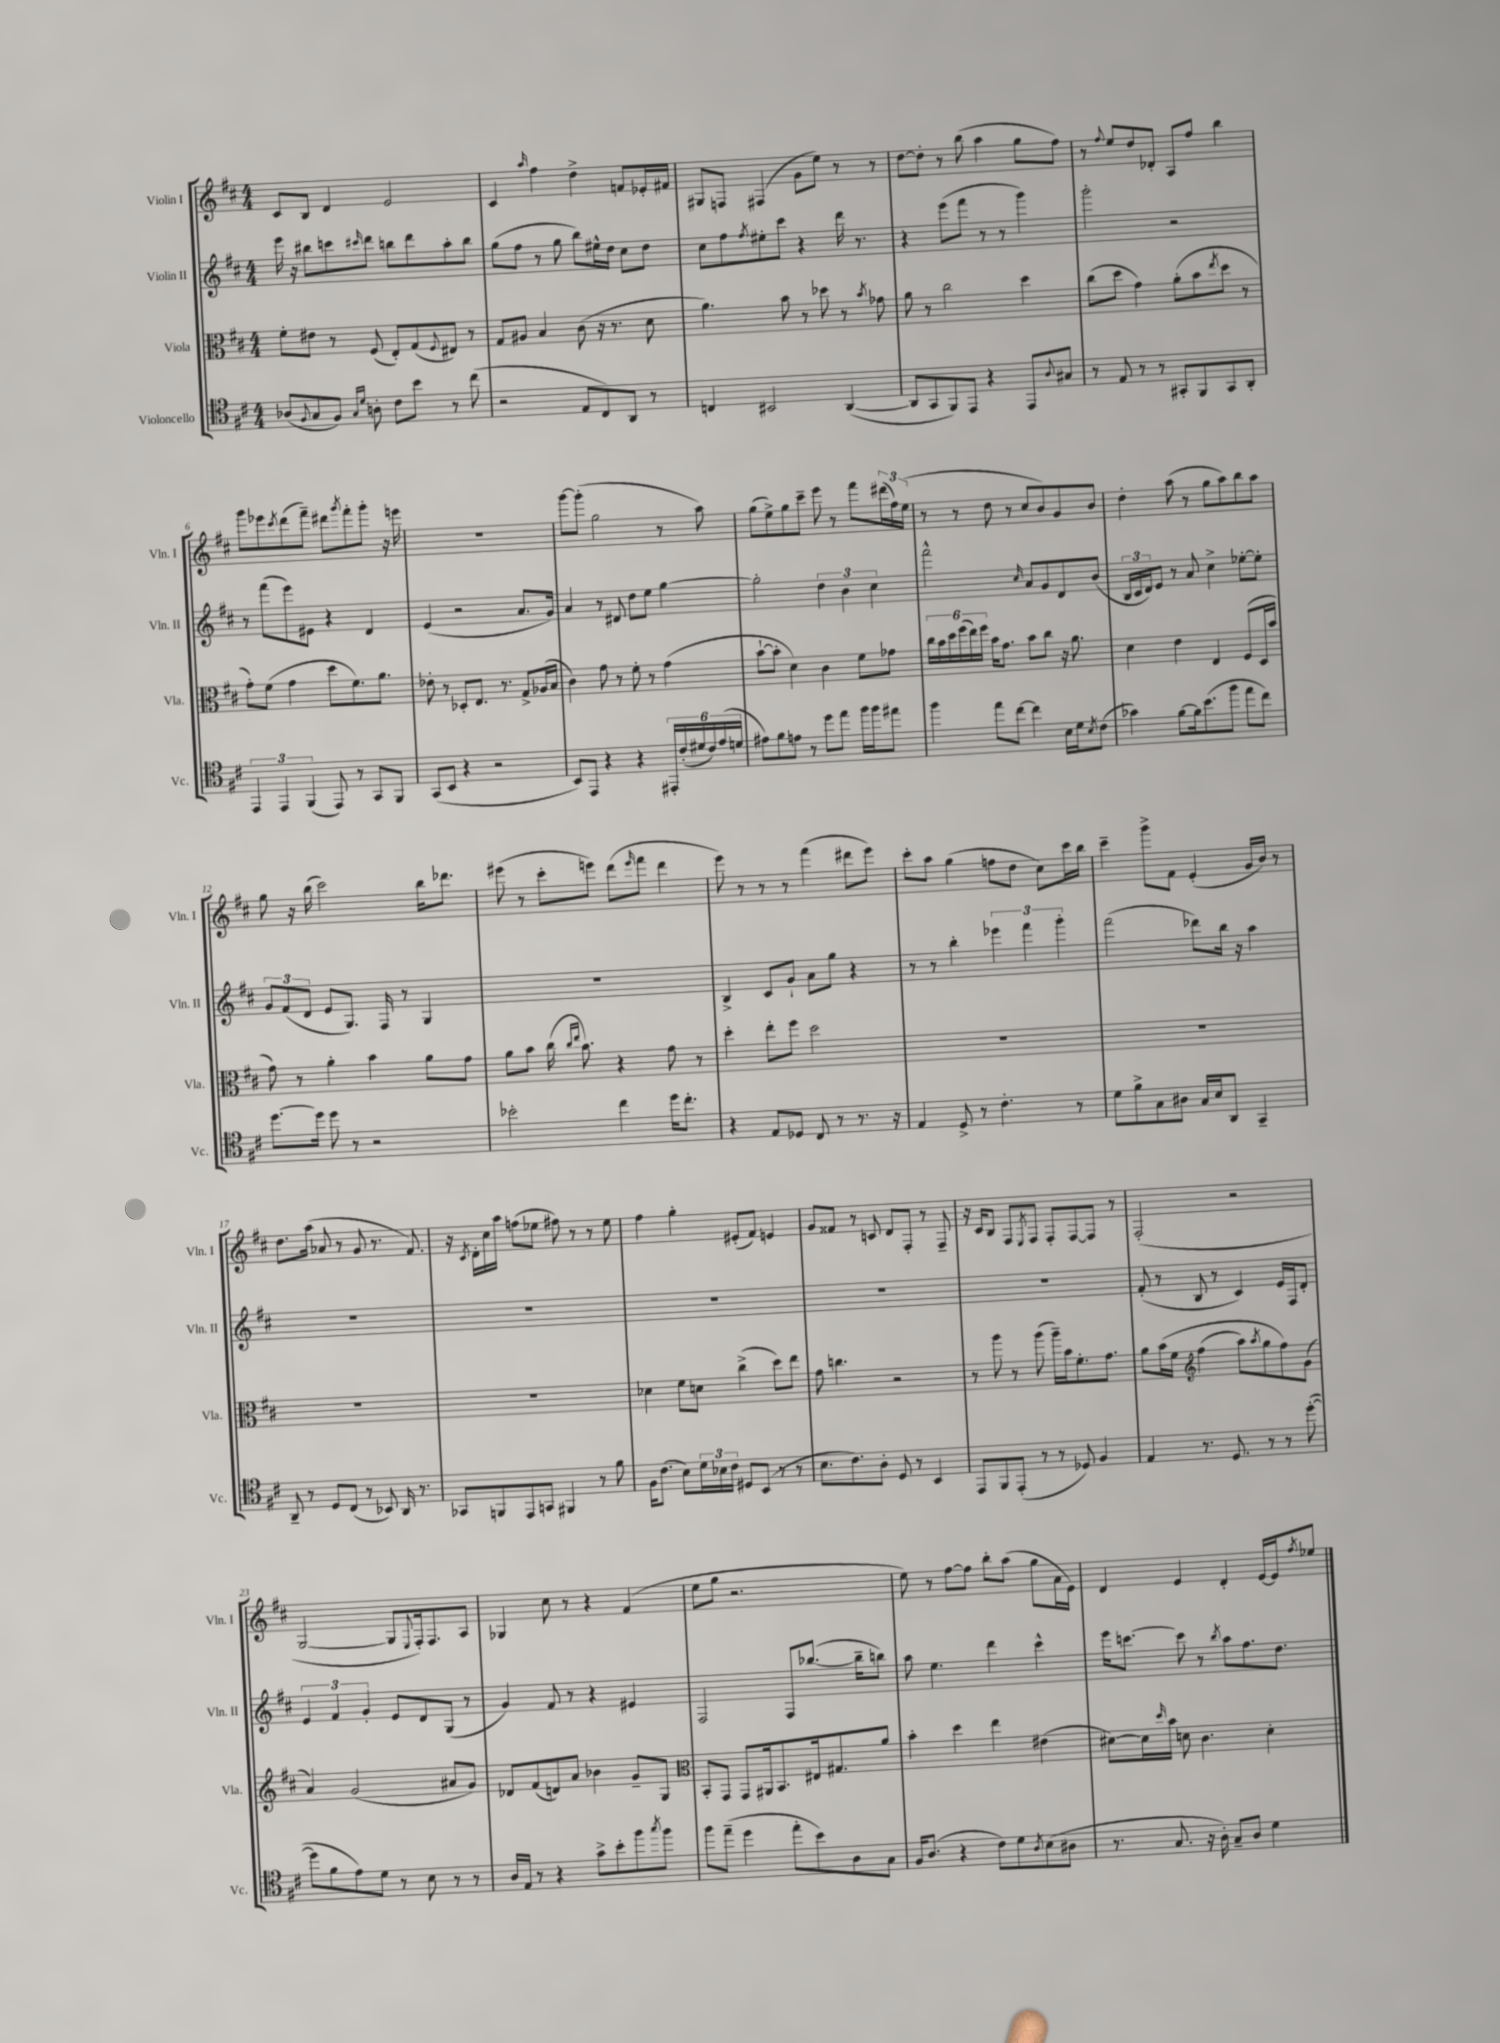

**kern	**kern	**kern	**kern
*part4	*part3	*part2	*part1
*staff4	*staff3	*staff2	*staff1
*I"Violoncello	*I"Viola	*I"Violin II	*I"Violin I
*I'Vc.	*I'Vla.	*I'Vln. II	*I'Vln. I
*clefC4	*clefC3	*clefG2	*clefG2
*k[f#c#]	*k[f#c#]	*k[f#c#]	*k[f#c#]
*M4/4	*M4/4	*M4/4	*M4/4
=1	=1	=1	=1
(8A-X/L	8f#'\L	16eee\	8c#/L
.	.	16r	.
8qqF#/	.	.	.
8G/	8e#X\J	8bb#X\L	8B/J
8F#/J)	8r	8cccn\	4d/
16qqG/LL	.	.	.
16qqd/JJ	.	16qqccc#X/	.
8An'\	(8F#/	8ddd\J	.
8c#\L	8E'/L)	8bbn\L	2e/
8b\J	(8G/	8ddd\	.
.	8qqF#/	.	.
8r	8E#X/J)	8aa'\	.
(8cc#\	8r	8bb\J	.
=2	=2	=2	=2
2r	8G/L	(8gg\L	4c#/
.	8A#X/J	8ff#\J	.
.	.	.	16qqaa/
.	4B/	8r	4ff#\
.	.	8gg\	.
8E/L	(8c#\	8bb\L)	4dd^\
8C#/)	16r	16ee#X^^\L	.
.	8.r	16dd\JJ	.
8AA/J	.	8cc#\L	8fn/L
8r	8d\	8dd\J	16e-X'/L
.	.	.	16f#X/JJ
=3	=3	=3	=3
4Cn/	4.a\)	8cc#\L	8G#X/L
.	.	8ff#\	8Fn/J
.	.	8qff#/	.
2BB#X/	.	8ee#X'\	(4F#X/
.	8b\	8ccc#\J	.
.	8r	4r	8g\L
.	8dd-X\	.	8ee\J)
([4AA/	8r	16ddd\	8r
.	.	8.r	.
.	8qb/	.	.
.	8g-X\	.	8r
=4	=4	=4	=4
8AA/L]	8a\	4r	[8dd\L
8GG/	8r	.	8dd'\J]
8FF#/)	2cc#\	(8eee\L	8r
8EE/J	.	8fff#\J	(8bb\
4r	.	8r	4aa\
.	.	8r	.
8EE/L	4dd\	4ggg\)	8gg\L
8qqA/	.	.	.
8G#X/J	.	.	8ff#\J)
=5	=5	=5	=5
8r	(8cc#\L	2ggg'\	8r
.	.	.	8qqff#/
8E/	8dd\J	.	8ee/L
8r	4g\)	.	8dd/
8r	.	.	8d-X'/J
8GG#X'/L	(8a'\L	2r	8A/L
8FF#/	8b\	.	8ff#/J
.	8qee/	.	.
8GG#/	8dd\J	.	4bb\
8AA'/J	8r	.	.
!!LO:LB:g=z
=6	=6	=6	=6
6EE/	8g'\L)	8r	8ggg\L
.	(8f#\J	(8fff#\L	8eee-X\
6EE/	.	.	.
.	.	.	8qccc#/
.	4g\	8eee\)	(8ddd\
(6FF#/	.	.	.
.	.	8e#X\J	8fff#~\J)
8EE/)	8dd\L	4r	8ddd#X\L
.	.	.	8qggg/
8r	8.f#\)	.	8fff#'\
8GG/L	.	4d/	8ggg'\J
.	8.a\J	.	.
8FF#/J	.	.	16r
.	.	.	16eeen\
=7	=7	=7	=7
(8GG/L	8e-X'\	(4e/	1r
8BB/J	8r	.	.
4r	8D-X'/L	2r	.
.	8.E/J	.	.
2r	.	.	.
.	8.r	.	.
.	8G^/L	8.a/L	.
.	(16A-X/L	.	.
.	16B/JJ	16g/Jk)	.
=8	=8	=8	=8
8BB/L)	4c#\)	4a/	[8ggg\L
8EE/J	.	.	(8ggg'\J]
4r	8g\	8r	2gg\
.	8r	8d#X/	.
4r	8f#'\	8dd\L	.
.	8r	8ee\J	.
24EE#X'/LL	(4g\	[4gg\	8r
(24c#'/	.	.	.
24d#X/	.	.	.
24c#/)	.	.	8aa\)
(24e/	.	.	.
24dn/JJ	.	.	.
=9	=9	=9	=9
8e#X\L)	[8b`\L	2gg'\]	(8gg\L
8f#\	8b'\J]	.	8ee^\)
8en\J	4d\)	.	8gg\
8r	.	.	8ccc#~\J
8dd\L	4c#\	6dd\	8eee\
8ee\J	.	.	8r
.	.	6b\	.
16ff#\LL	8f#\L	.	8fff#\L
16ff#\J	.	.	.
.	.	6cc#\	.
8ee#X\J	8g-X\J	.	(24ddd#X\L
.	.	.	24ff#\)
.	.	.	(24ee\JJ
=10	=10	=10	=10
4ff#\	24cc#\LL	2fff#^^\	8r
.	24b\	.	.
.	24dd\	.	.
.	(24ff#\	.	8r
.	24ee\)	.	.
.	24ff#\JJ	.	.
8ee\L	16b\KL	.	8dd\
.	8.g\J	.	.
[8cc#\J	.	.	8r
.	.	16qqcc#/	.
4cc#\]	8b\L	8a/L	8cc#/L
.	8cc#\J	8g/	8b/)
16B\LL	16r	8d/	8g/
16d\J	8.a\	.	.
8qB/	.	.	.
(8c#\J	.	(8b/J	8b/J
=11	=11	=11	=11
4g-X\)	4d\	24B/LL	4dd'\
.	.	24c#/	.
.	.	24d/J)	.
.	.	8e/J	.
[8f#\L	4e\	8r	(8aa\
16f#\k]	.	8a/	8r
(8.b\	.	.	.
.	4E/	4cc#^\	8gg\L
8ff#\J	.	.	8aa\)
8ee\L	(8F#/L	[8ee-X'\L	8bb\
8cc#\J)	16D/L	8ee-'\J]	8aa\J
.	16b/JJ	.	.
!!LO:LB:g=z
=12	=12	=12	=12
[8.dd\L	8g\)	12g/L	8gg\
.	.	(12f#/	.
.	8r	.	16r
.	.	12d/J	.
16dd\Jk]	.	.	(16bb\
8dd\	4a'\	8e/L	2ccc#\)
8r	.	8.G/J)	.
2r	4b\	.	.
.	.	16F#/	.
.	.	8r	.
.	8a\L	4G/	16bb\KL
.	.	.	8.ddd-X\J
.	8g\J	.	.
=13	=13	=13	=13
2b-X'\	8a\L	1r	(8eee#X\
.	8b\J	.	8r
.	(16cc#\	.	8ccc#'\L
.	16qqcc#/LL	.	.
.	16qqee/JJ	.	.
.	8.b\)	.	.
.	.	.	8eeen\J)
4cc#\	4r	.	(8ddd\L
.	.	.	16qqeee/
.	.	.	8fff#\J
16dd\KL	8g\	.	4ddd\
8.cc#'\J	.	.	.
.	8r	.	.
=14	=14	=14	=14
4r	4dd'\	4B^/	8eee\)
.	.	.	8r
8E/L	8ee'\L	8c#/L	8r
8D-X/J	8ff#\J	8g`/J	8r
8C#/	2dd\	8a\L	(4fff#\
8r	.	8gg\J	.
8.r	.	4r	8ddd#X\L
.	.	.	8eee\J)
16r	.	.	.
=15	=15	=15	=15
4E/	1r	8r	8ccc#'\L
.	.	8r	8aa\J
8D^/	.	4bb'\	(4gg\
8r	.	.	.
4.c#'\	.	6eee-X\	8ffn\L
.	.	.	8dd\J
.	.	6fff#\	.
.	.	.	8cc#\L)
.	.	6ggg'\	.
8r	.	.	16ccc#\L
.	.	.	16bb\JJ
=16	=16	=16	=16
8d\L	1r	(2fff#\	4ccc#~\
8f#^\	.	.	.
8G\	.	.	8ggg^\L
8A#X\J	.	.	8f#\J
16G/LL	.	8ddd-X\L)	(4e'/
16B/J	.	.	.
8AA/J	.	16bb\Jk	.
.	.	16r	.
4GG~/	.	4aa\	16g/LL
.	.	.	16b/JJ)
.	.	.	8r
!!LO:LB:g=z
=17	=17	=17	=17
8AA~/	1r	1r	8.dd\L
8r	.	.	.
.	.	.	(16aa\Jk
8D/L	.	.	8a-X/
(8C#/J	.	.	8r
8r	.	.	8g/
8BB-X/)	.	.	8.r
16AA/	.	.	.
8.r	.	.	8.f#/)
=18	=18	=18	=18
8GG-X/L	1r	1r	16r
.	.	.	8qc#/
.	.	.	16d'\LL
8FFn/	.	.	16cc#\
.	.	.	16aa\JJ
8EE/	.	.	(8ffn\L
8GGn/J	.	.	8ee-X\J
4FF#X/	.	.	8ff#X\)
.	.	.	8r
8r	.	.	8r
8f#\	.	.	8ee-\
=19	=19	=19	=19
16F#\KL	4d-X\	1r	4ff#\
(8.c#\J	.	.	.
8B\L)	8f#\L	.	4gg'\
24d\L	8dn\J	.	.
24B-X\	.	.	.
24c#\JJ	.	.	.
8D#X/L	(4cc#^\	.	(8e#X'/L
(8BB/J	.	.	8f#/J)
8r	8dd\L)	.	4en/
8r	8ee\J	.	.
=20	=20	=20	=20
8.B\L	8g\	1r	8g/L
.	4.ccn\	.	8f##X/J
8.c#\)	.	.	.
.	.	.	8r
8A'\J	.	.	8cn/
8D/	2r	.	8d/L
8r	.	.	8F#'/J
4BB/	.	.	8r
.	.	.	8F#~/
=21	=21	=21	=21
8EE/L	8r	1r	16r
.	.	.	16c#/KL
8FF#/	8aa\	.	8B/J
(8EE'/J	8r	.	8F#/L
.	.	.	8qE/
8r	(8aa\	.	8F#/J
8r	16aa~\LL)	.	8F#'/L
.	16b\J	.	.
8D-X/)	8.f#'\	.	[8F#/
4F#/	.	.	8F#/J]
.	8.g\J	.	.
.	.	.	8r
=22	=22	=22	=22
4E/	8a\L	(8f#'/	(2F#'/
.	(16b\L	8r	.
.	16f#\JJ	.	.
*	*clefG2	*	*
8.r	(4ff#\	8B/	.
.	.	8r	.
8.D/	.	.	.
.	8aa\L)	4c#/)	2r
.	8qaa/	.	.
8r	8gg\	.	.
8r	8ff#\)	16e/LL	.
.	.	16F#/J	.
([8dd'\	(8g\J	8d'/J	.
!!LO:LB:g=z
=23	=23	=23	=23
8dd\L]	4a/)	6e/	[2G/
8f#\	.	.	.
.	.	6f#/	.
8e\)	(2g/	.	.
.	.	6g'/	.
8d\J	.	.	.
8r	.	8e/L	8G/L]
.	.	.	8qqE/
8B\	.	8d/	16F#'/k)
.	.	.	8.F#/
8r	8a#X/L	(8G/J	.
8r	8g/J)	8r	8A/J
=24	=24	=24	=24
16A/LL	8d-X/L	4g/)	4G-X/
16E/JJ	.	.	.
8r	(8f#/	.	.
4r	8dn/)	8f#/	8cc#\
.	8a/J	8r	8r
8g^\L	4b-X\	4r	4r
8b'\	.	.	.
8ff#\	8g~/L	4e#X/	(4f#/
8qgg/	.	.	.
8ff#\J	8G/J	.	.
=25	=25	=25	=25
*	*clefC3	*	*
8ff#\L	8BB'/L	2F#/	8ee\L
(8ee~\J	8GG/J	.	8gg\J
4dd\	8GG/L	.	2.r
.	16AA#X/k	.	.
.	8.BB/	.	.
8ee'\L	.	8F#/L	.
8b\)	16E#X/k	([8.bb-X/J	.
.	8.G#X/	.	.
8A\	.	.	.
.	.	16bb-~\KL]	.
8G\J	8a/J	8bbn\J)	.
=26	=26	=26	=26
16F#/KL	4b'\	8aa\	8ee\)
(8.A/J	.	.	.
.	.	4.ee\	8r
4r	4dd\	.	[8ff#\L
.	.	.	8ff#\J]
8c#\L)	4ee\	4ddd\	8bb'\L
8d\	.	.	(8aa\J
8qA/	.	.	.
(8B\	(4e#X\	4ccc#^^\	8gg\L
8A#X\J	.	.	16a\L
.	.	.	16e\JJ)
=27	=27	=27	=27
8.r	[8d#X\L)	16eee\KL	4d/
.	.	[8.cccn\J	.
.	16d#\L]	.	.
.	16qqdd/	.	.
8.G/	16b\JJ	.	.
.	8dn\	8ccc\]	4e/
16r	4.c#\	8r	.
16A'\)	.	.	.
.	.	8qbb/	.
8G~/L	.	8aa\L	4d'/
8A/J	.	8.ff#\	.
4d\	4d'\	.	[16e/LL
.	.	8.dd\J	16e/J]
.	.	.	8qff#/
.	.	.	8ee-X/J
==	==	==	==
*-	*-	*-	*-
